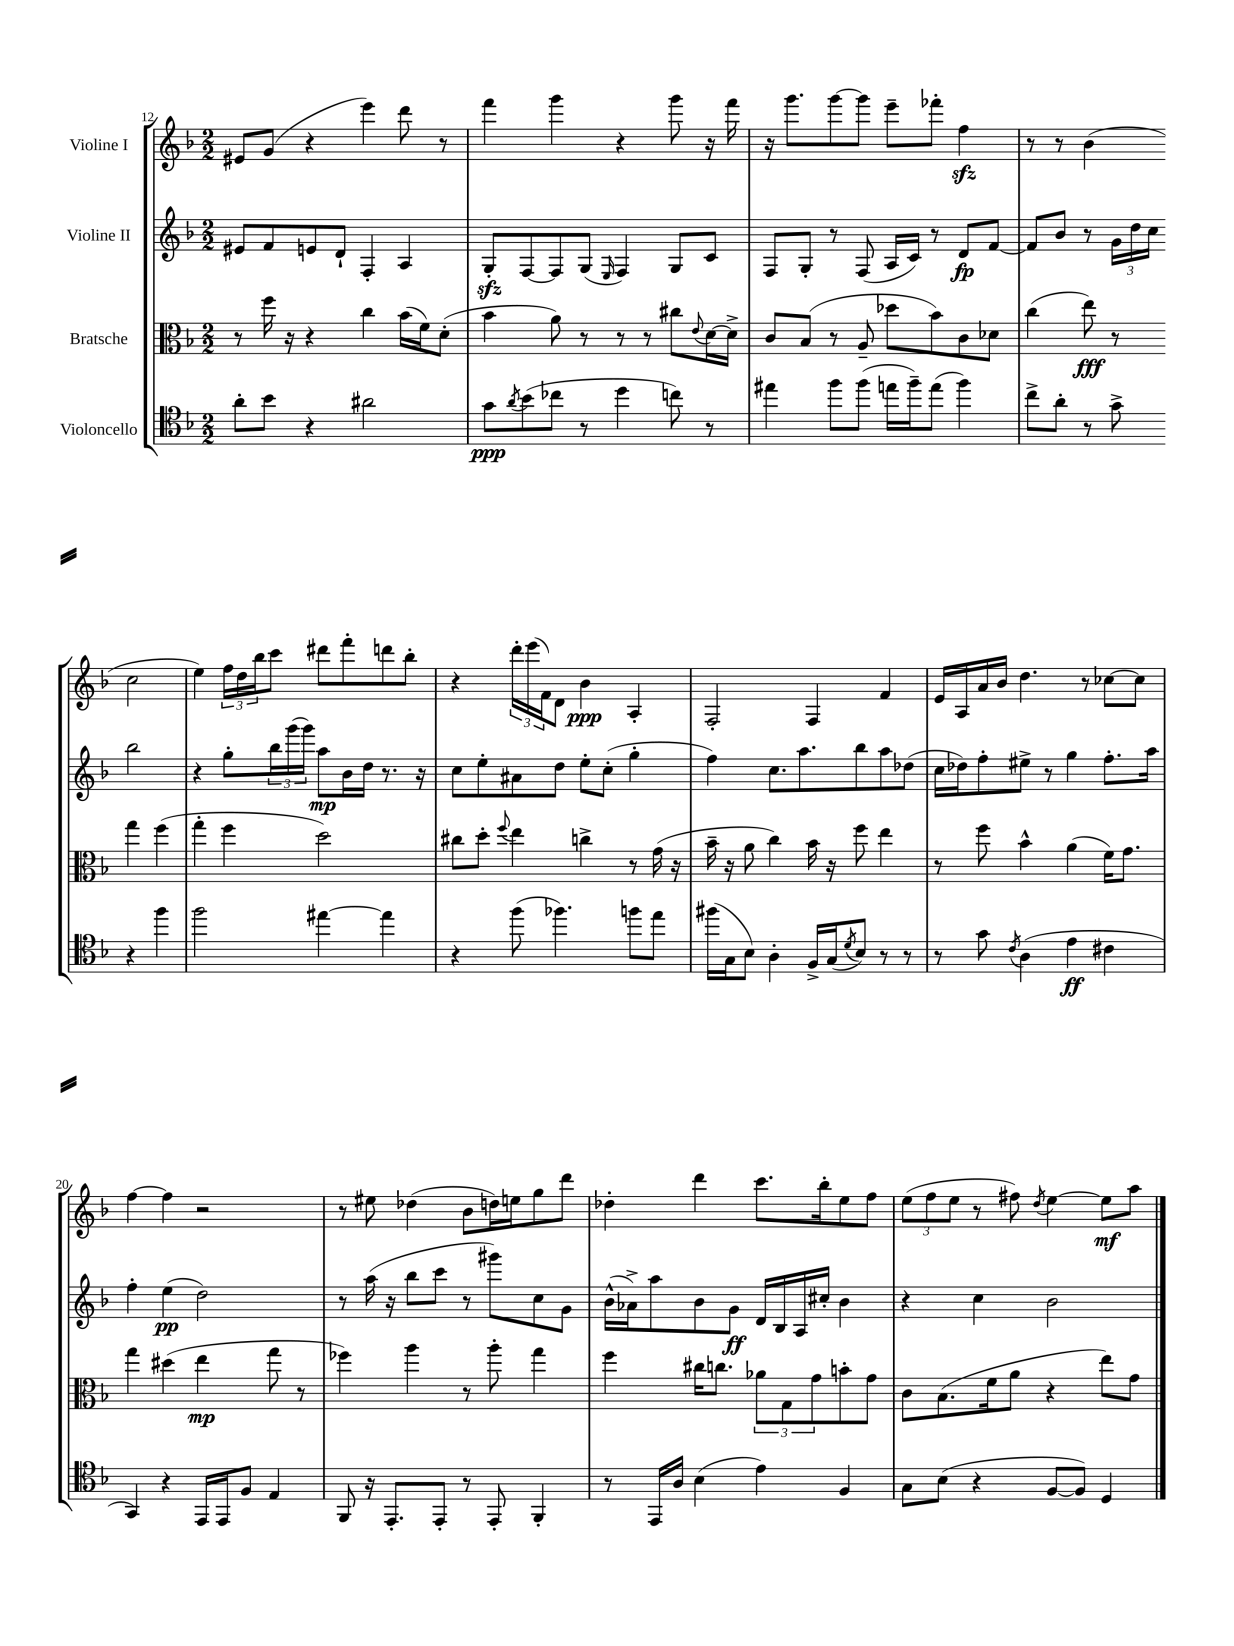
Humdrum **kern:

**kern	**kern	**kern	**kern
*staff4	*staff3	*staff2	*staff1
*clefC4	*clefC3	*clefG2	*clefG2
*k[b-]	*k[b-]	*k[b-]	*k[b-]
*M2/2	*M2/2	*M2/2	*M2/2
8a'	8r	8e#	8e#
8b-	16ff	8f	(8g
.	16r	.	.
4r	4r	8e	4r
.	.	8d`	.
2a#	4cc	4F'	4eee)
.	(16b-	4A	8ddd
.	16f)	.	.
.	(8d'	.	8r
=	=	=	=
8g	4b-	8G'	4fff
8qa	.	.	.
(8b-	.	[8F	.
8cc-	8a)	8F]	4ggg
8r	8r	(8G	.
.	.	16qqE	.
4dd	8r	4F)	4r
.	8r	.	.
8cc)	8cc#	8G	8ggg
.	8qqe	.	.
8r	[16d	8c	16r
.	16d^]	.	16fff
=	=	=	=
4ee#	8c	8F	16r
.	.	.	8.ggg
.	(8B-	8G'	.
8ff	8r	8r	[8ggg
(8ff	8A~	(8F	8ggg]
16ee	8dd-	16A	8eee~
16ff~)	.	16c)	.
(8ee	8b-)	8r	8fff-'
4ff)	8c	8d	4ff
.	8d-	[8f	.
=	=	=	=
8cc^	(4cc	8f]	8r
8a'	.	8b-	8r
8r	8ee)	8r	(4b-
8g^	8r	24g	.
.	.	24dd	.
.	.	24cc	.
4r	4gg	2bb-	2cc
4ff	(4ff	.	.
=	=	=	=
2ff	4gg'	4r	4ee)
.	4ff	8gg'	24ff
.	.	.	24dd
.	.	.	24bb-
.	.	24bb-	8ccc
.	.	(24ggg	.
.	.	24ggg)	.
[4ee#	2dd)	8aa	8ddd#
.	.	16b-	8fff'
.	.	16dd	.
4ee#]	.	8.r	8ddd
.	.	.	8bb-'
.	.	16r	.
=	=	=	=
4r	8cc#	8cc	4r
.	8dd'	8ee'	.
.	8qqff	.	.
(8ff	4ee	8a#	24ddd'
.	.	.	(24eee
.	.	.	24f)
4.ff-)	.	8dd	8d
.	4cc^	8ee'	4b-
.	.	(8cc'	.
8ff	8r	4gg'	4A'
8ee	(16g	.	.
.	16r	.	.
=	=	=	=
(16ff#	16b-~	4ff)	2F'
16G	16r	.	.
8B-)	8a	.	.
4A'	4cc)	8.cc	.
.	.	8.aa	.
16F^	16b-	.	4F
(16G	16r	.	.
8qd	.	.	.
8B-)	8ff	8bb-	.
8r	4ee	8aa	4f
8r	.	(8dd-	.
=	=	=	=
8r	8r	16cc	16e
.	.	16dd-)	16A
8g	8ff	8ff'	16a
.	.	.	16b-
8qc	.	.	.
(4A	4b-^^	8ee#^	4.dd
.	.	8r	.
4e	(4a	4gg	.
.	.	.	8r
4c#	16f)	8.ff'	[8cc-
.	8.g	.	.
.	.	.	8cc-]
.	.	16aa	.
=	=	=	=
4GG)	4gg	4ff'	[4ff
4r	(4dd#	(4ee	4ff]
16EE	4ee	2dd)	2r
16EE	.	.	.
8F	.	.	.
4E	8gg	.	.
.	8r	.	.
=	=	=	=
8FF	4ff-)	8r	8r
16r	.	(16aa	8ee#
8.EE'	.	16r	.
.	4aa	8bb-	(4dd-
8EE'	.	8ccc	.
8r	8r	8r	8b-
8EE'	8aa'	8ggg#)	16dd)
.	.	.	16ee
4FF'	4gg	8cc	8gg
.	.	8g	8ddd
=	=	=	=
8r	4ff	(16b-^^	4dd-'
.	.	16a-^)	.
16EE	.	8aa	.
16A	.	.	.
(4B-	16cc#	8b-	4ddd
.	8.cc	.	.
.	.	8g	.
4e)	12a-	16d	8.ccc
.	.	16B-	.
.	12G	.	.
.	.	16A	.
.	12g	.	.
.	.	16cc#'	16bb-'
4F	8b'	4b-	8ee
.	8g	.	8ff
=	=	=	=
8G	8c	4r	(12ee
.	.	.	12ff
(8B-	(8.B-	.	.
.	.	.	12ee
4r	.	4cc	8r
.	16f	.	.
.	8a	.	8ff#)
.	.	.	8qdd
[8F	4r	2b-	[4ee
8F])	.	.	.
4D	8ee)	.	8ee]
.	8g	.	8aa
==	==	==	==
*-	*-	*-	*-
